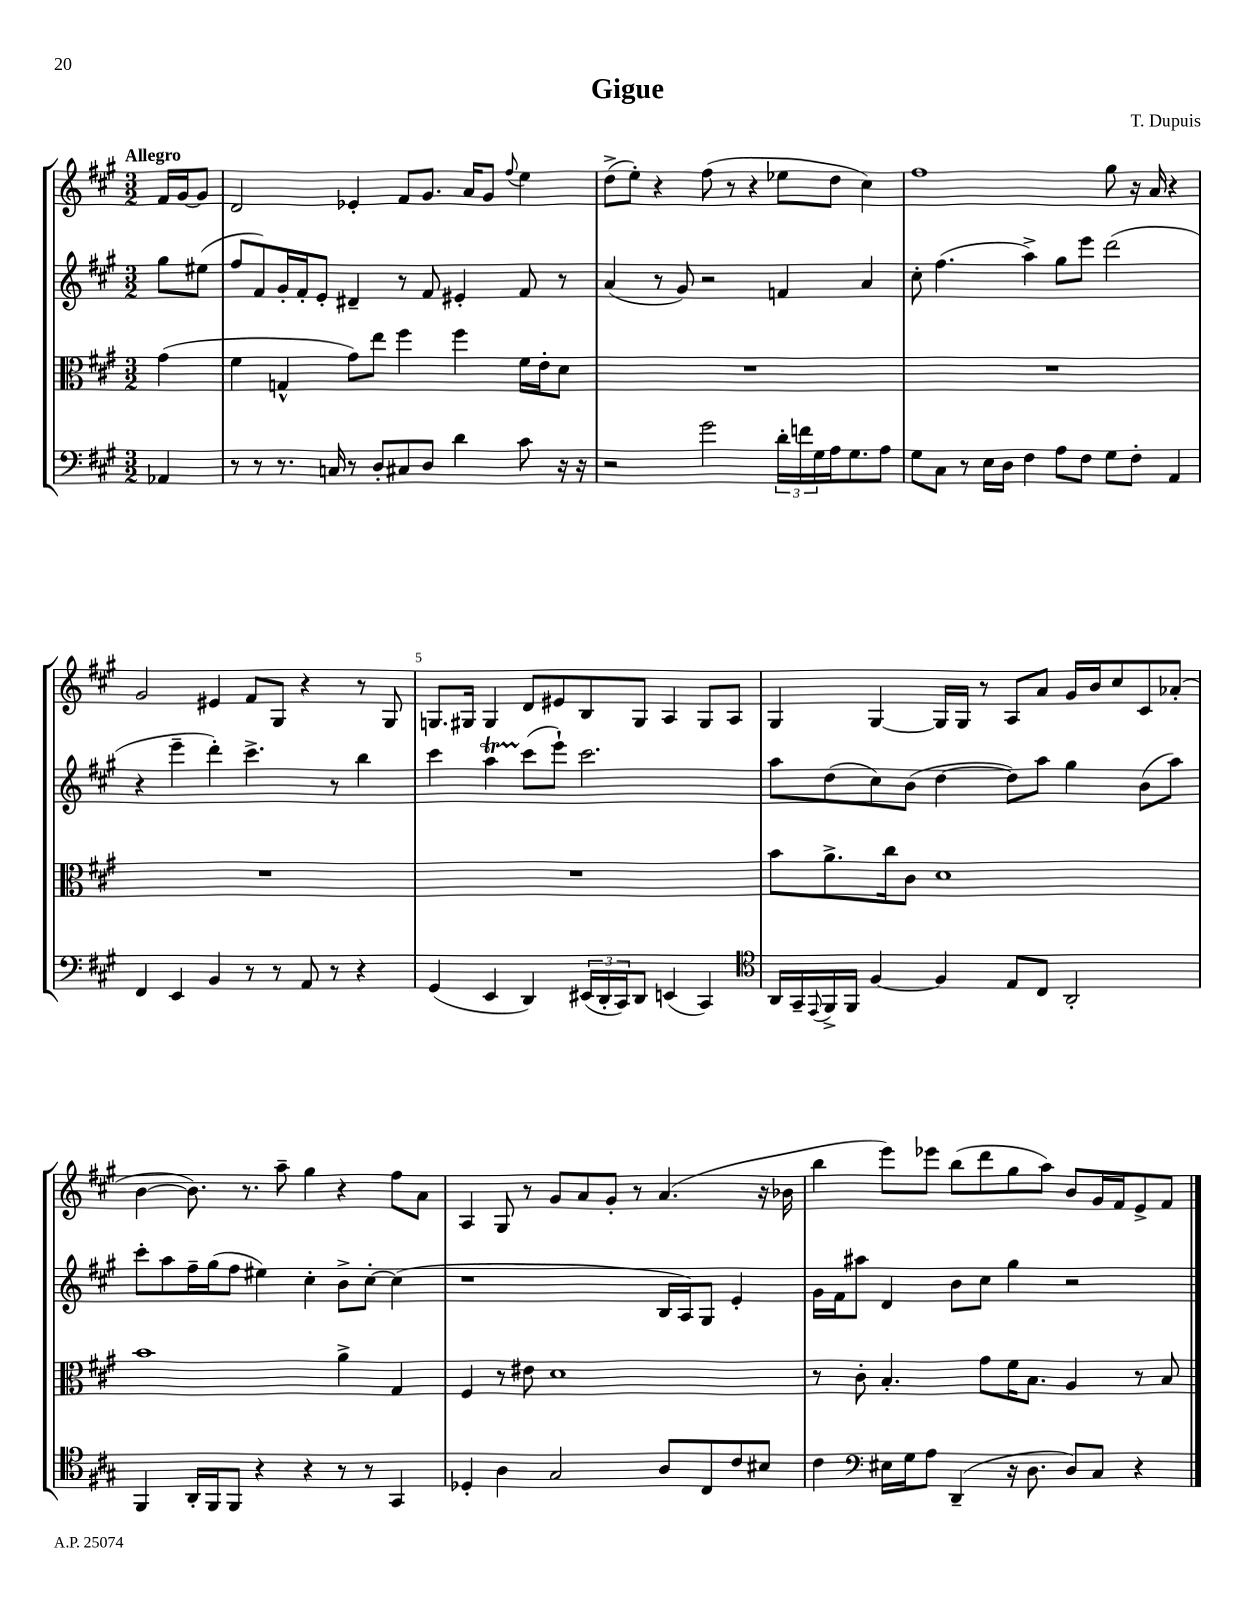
\header { title = "Gigue" composer = "T. Dupuis" }
<<
\new StaffGroup <<
\new Staff = "s0" {
    \clef treble \key a \major \numericTimeSignature \time 3/2 \partial 4 \tempo "Allegro"
    fis'16 gis'16~ gis'8 |
    d'2 ees'4-. fis'8 gis'8. a'16 gis'8 \appoggiatura { fis''8 } e''4 |
    d''8->( e''8-.) r4 fis''8( r8 r4 ees''8 d''8 cis''4) |
    fis''1 gis''8 r16 a'16 r4 |
    gis'2 eis'4 fis'8 gis8 r4 r8 gis8 |
    g8. gis16 gis4 d'8 eis'8 b8 gis8 a4 gis8 a8 |
    gis4 gis4~ gis16 gis16 r8 a8 a'8 gis'16 b'16 cis''8 cis'8 aes'8-.( |
    b'4~ b'8.) r8. a''8-- gis''4 r4 fis''8 a'8 |
    a4 gis8 r8 gis'8 a'8 gis'8-. r8 a'4.( r16 bes'16 |
    b''4 e'''8) ees'''8 b''8( d'''8 gis''8 a''8) b'8 gis'16 fis'16 e'8-> fis'8 \bar "|." |
}
\new Staff = "s1" {
    \clef treble \key a \major \numericTimeSignature \time 3/2 \partial 4
    gis''8 eis''8( |
    fis''8 fis'8) gis'16-. fis'16-. e'8-. dis'4-- r8 fis'8 eis'4-. fis'8 r8 |
    a'4( r8 gis'8) r2 f'4 a'4 |
    cis''8-. fis''4.( a''4->) gis''8 e'''8 d'''2( |
    r4 e'''4-- d'''4-.) cis'''4.-> r8 b''4 |
    cis'''4 a''4\startTrillSpan cis'''8\stopTrillSpan( e'''8-!) cis'''2. |
    a''8 d''8( cis''8) b'8( d''4~ d''8) a''8 gis''4 b'8( a''8) |
    cis'''8-. a''8 fis''16-- gis''16( fis''8 eis''4) cis''4-. b'8-> cis''8~-. cis''4( |
    r1 b16 a16) gis8 e'4-. |
    gis'16 fis'16 ais''8 d'4 b'8 cis''8 gis''4 r2 \bar "|." |
}
\new Staff = "s2" {
    \clef alto \key a \major \numericTimeSignature \time 3/2 \partial 4
    gis'4( |
    fis'4 g4-^ gis'8) e''8 fis''4 fis''4 fis'16 e'16-. d'8 |
    R1. |
    R1. |
    R1. |
    R1. |
    b'8 a'8.-> cis''16 cis'8 d'1 |
    b'1 a'4-> gis4 |
    fis4 r8 eis'8 d'1 |
    r8 cis'8-. b4.-. gis'8 fis'16 b8. a4 r8 b8 \bar "|." |
}
\new Staff = "s3" {
    \clef bass \key a \major \numericTimeSignature \time 3/2 \partial 4
    aes,4 |
    r8 r8 r8. c16 r8 d8-. cis8 d8 d'4 cis'8 r16 r16 |
    r2 gis'2 \tuplet 3/2 { d'16-. f'16 gis16 } a16 gis8. a8 |
    gis8 cis8 r8 e16 d16 fis4 a8 fis8 gis8 fis8-. a,4 |
    fis,4 e,4 b,4 r8 r8 a,8 r8 r4 |
    gis,4( e,4 d,4) \tuplet 3/2 { eis,16( d,16-. cis,16) } d,8 e,4( cis,4) |
    \clef tenor a,16 gis,16-- \appoggiatura { e,8 } fis,16-> fis,16 fis4~ fis4 e8 cis8 a,2-. |
    fis,4 a,16-. fis,16 fis,8 r4 r4 r8 r8 gis,4 |
    des4-. a4 gis2 a8 cis8 cis'8 bis8 |
    cis'4 \clef bass eis16 gis16 a8 d,4--( r16 d8. d8) cis8 r4 \bar "|." |
}
>>
>>
\layout { \context { \Score \override BarNumber.break-visibility = ##(#f #t #t) barNumberVisibility = #(every-nth-bar-number-visible 5) } }
